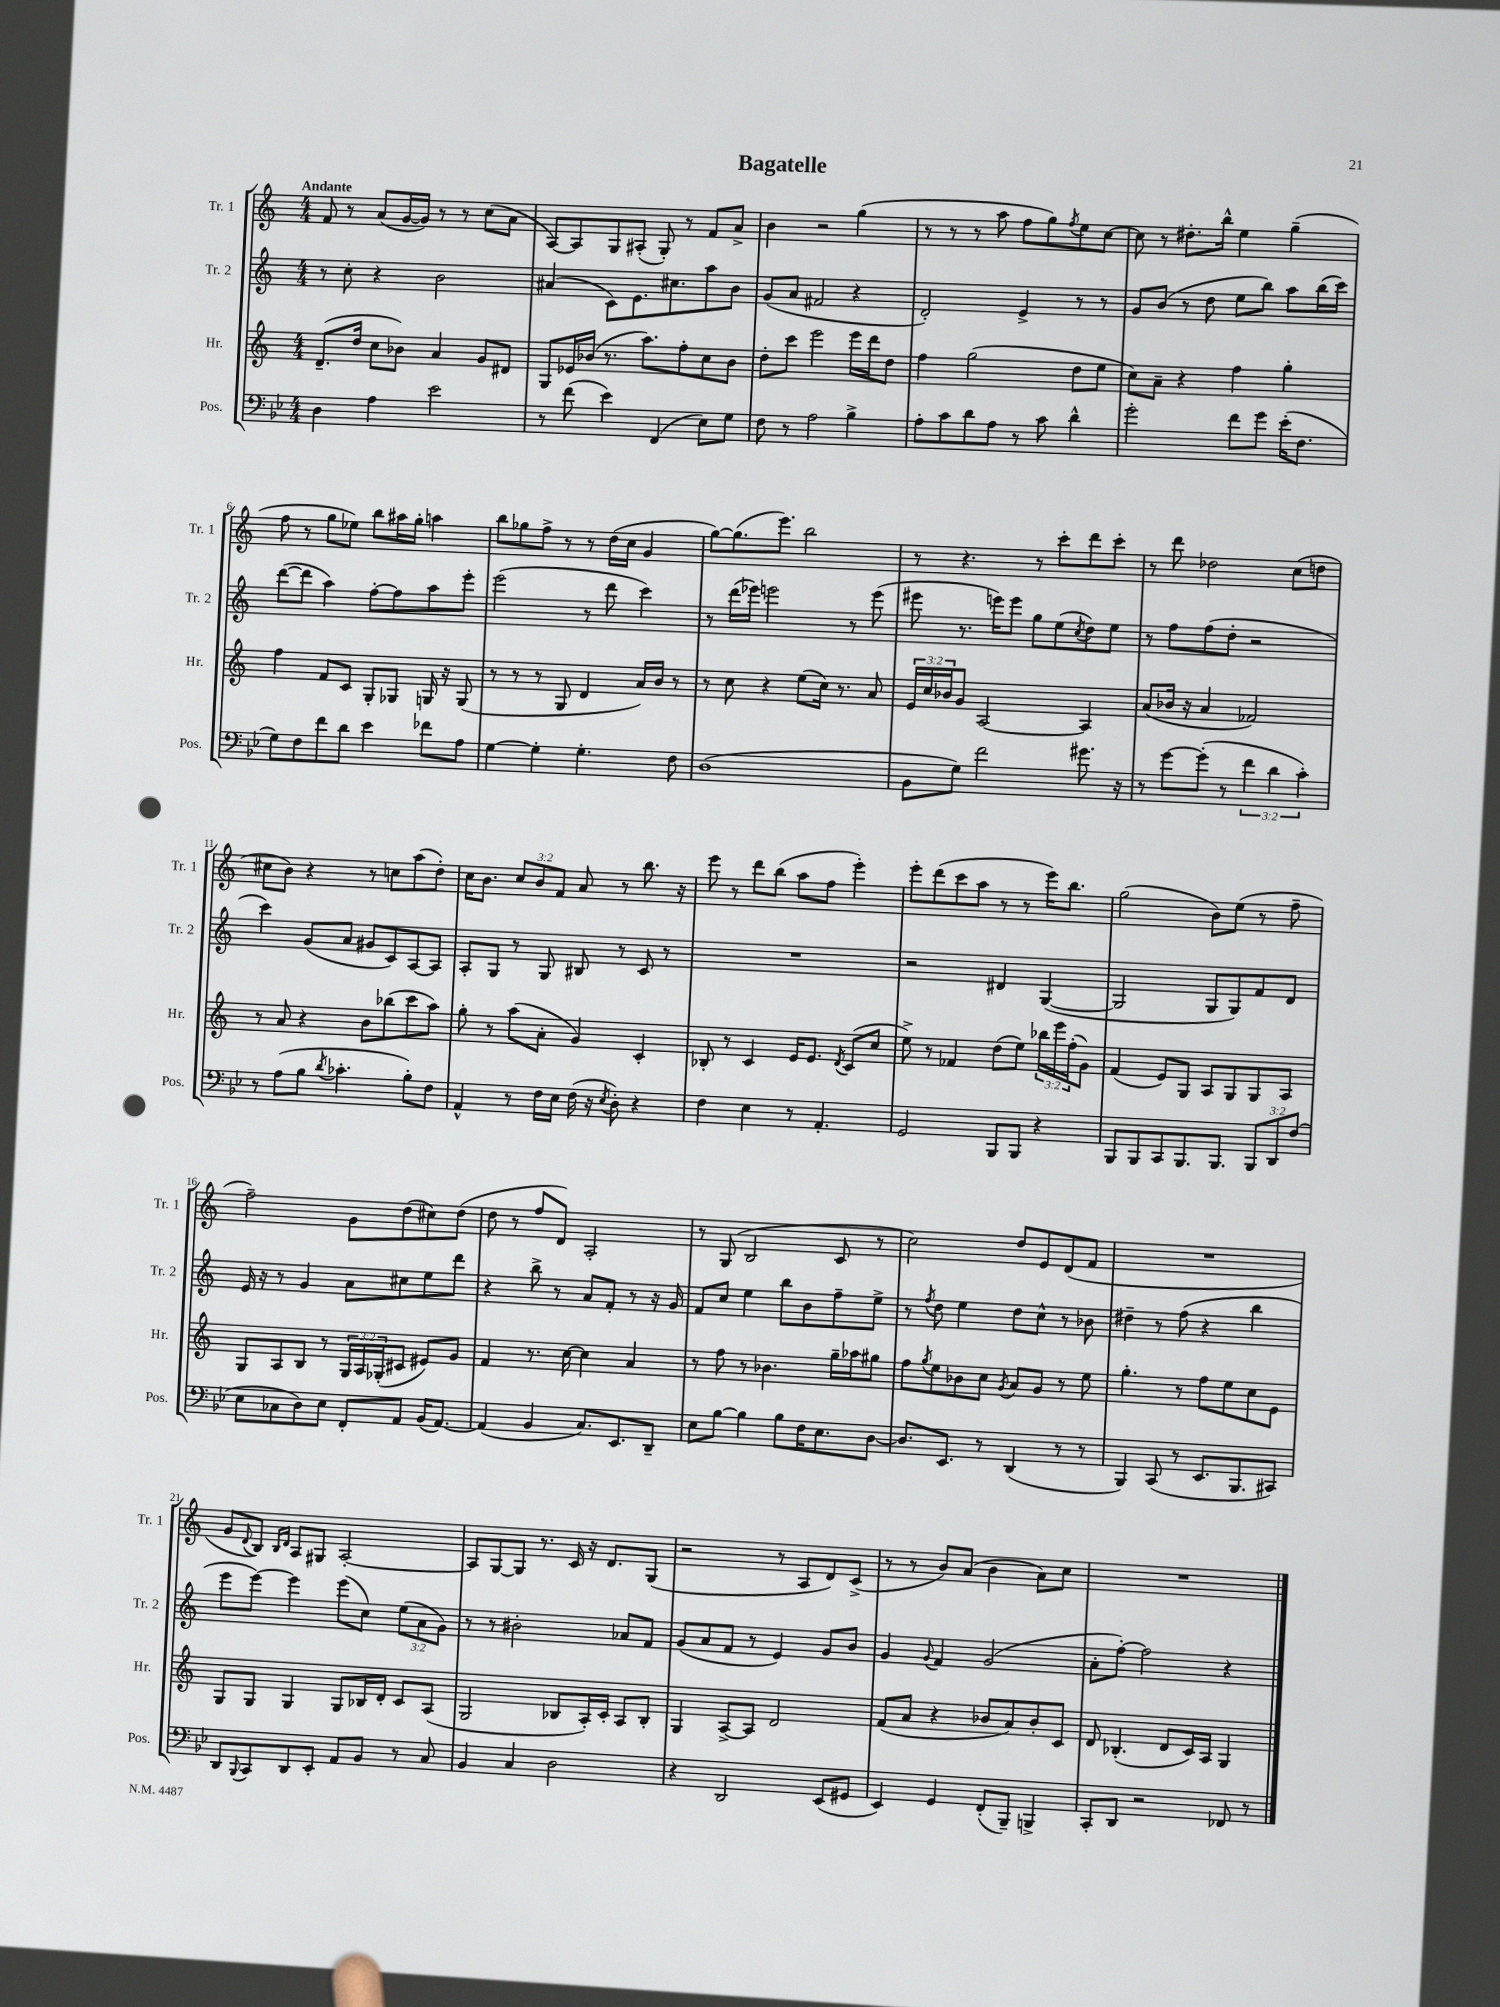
\header { title = "Bagatelle" }
<<
\new StaffGroup <<
\new Staff = "s0" \with { instrumentName = "Tr. 1" shortInstrumentName = "Tr. 1" } {
    \clef treble \key c \major \numericTimeSignature \time 4/4 \override Staff.TupletNumber.text = #tuplet-number::calc-fraction-text \tempo "Andante"
    f'8 r8 a'8( g'16~ g'16) r8 r8 c''8( a'8 |
    a8~) a8 g8 ais8-.( g8-.) r8 f'8 a'8-> |
    b'4 r2 g''4( |
    r8 r8 r8 a''8 f''8 g''8) \acciaccatura { f''8 } e''8 c''8~ |
    c''8 r8 dis''8.-. b''16-^ e''4 g''4--( |
    f''8 r8 g''8 ees''8) b''8 ais''16 g''16-. a''4 |
    b''8 ges''8 f''8-> r8 r8 d''16( c''16 g'4 |
    g''8~) g''8.( e'''8.) b''2 |
    r8 r4. r8 c'''8-. d'''8 c'''8-. |
    r8 d'''8 des''2 c''8( d''8 |
    cis''8 b'8) r4 r8 c''8 a''8( d''8-.) |
    c''16 b'8. \tuplet 3/2 { c''8 b'8 f'8 } a'8 r8 b''8. r16 |
    e'''8 r8 d'''8 b''8( a''8 f''8 e'''4-.) |
    e'''8-. d'''8( c'''8 a''8 r8 r8 e'''16) b''8. |
    g''2( b'8) e''8( r8 f''8-- |
    f''2--) g'8 d''8( cis''8) d''8( |
    d''8 r8 f''8 d'8) a2-. |
    r8 g8( b2 c'8 r8 |
    c''2) d''8 e'8 d'8( f'8 |
    R1 |
    g'8 \appoggiatura { d'8 } b8) \grace { b16 d'16 } a8 gis8 a2~-. |
    a8 g8~ g8 r8. c'16 r16 d'8. g8( |
    r2 r8 a8 d'8) c'8->( |
    r8 r8 b'8) a'8( b'4 a'8) c''8 |
    R1 \bar "|." |
}
\new Staff = "s1" \with { instrumentName = "Tr. 2" shortInstrumentName = "Tr. 2" } {
    \clef treble \key c \major \numericTimeSignature \time 4/4 \override Staff.TupletNumber.text = #tuplet-number::calc-fraction-text
    r8 c''8-. r4 b'2 |
    ais'4( c'8) e'8. cis''8. a''8 b'8 |
    g'8( a'8 fis'2 r4 |
    d'2-.) e'4-> r8 r8 |
    g'8 b'8( r8 d''8 e''8 b''8) a''8 b''16( c'''16) |
    d'''8~( d'''8 a''4) f''8~-. f''8 a''8 e'''8-. |
    e'''2( r8 d'''8 c'''4) |
    r8 d'''16( ees'''16) e'''2 r8 e'''8( |
    eis'''8 r8. e'''16) e'''8 g''8 e''8( \acciaccatura { c''8 } d''8) e''8 |
    r8 f''8 f''8( d''8-. r2 |
    c'''4) g'8( a'8 gis'8 c'8) a8~ a8 |
    a8-. g8 r8 g8 bis8 r8 c'8 r8 |
    R1 |
    r2 dis'4 g4~( |
    g2 g8 g8) f'8 d'8 |
    e'16 r16 r8 g'4 a'8 cis''8 e''8 d'''8 |
    r4 b''8-> r8 a'8 f'8-. r8 r16 g'16 |
    f'8 c''8 e''4 b''8 b'8 f''8-- e''8-> |
    r8 \acciaccatura { f''8 } d''8 e''4 d''8 c''8-^ r8 bes'8 |
    dis''4-- r8 f''8( r4 b''4 |
    e'''8 e'''8~) e'''4 e'''8( c''8) \tuplet 3/2 { e''8( a'8 g'8) } |
    r8 r8 bis'2-. aes'8 f'8 |
    g'8( a'8 f'8 r8 e'4) g'8 b'8 |
    g'4 \appoggiatura { g'8 } f'4 g'2( |
    a'8-. f''8~-.) f''2 r4 \bar "|." |
}
\new Staff = "s2" \with { instrumentName = "Hr." shortInstrumentName = "Hr." } {
    \clef treble \key c \major \numericTimeSignature \time 4/4 \override Staff.TupletNumber.text = #tuplet-number::calc-fraction-text
    d'8.--( d''16 c''8 bes'8) a'4 g'8 dis'8 |
    g8 ees'16 bes'16( r8. a''8.) f''8-. c''8 bes'8 |
    d''8-. c'''8 e'''2 e'''16 d'''16 d''8 |
    f''4 g''2( d''8 e''8 |
    c''8) a'8-- r4 f''4 g''4-. |
    f''4 f'8 c'8 g8-. ges8 g16 r16 g8( |
    r8 r8 r8 g8 d'4 a'16) b'16 r8 |
    r8 c''8 r4 e''8( c''16) r8. a'8 |
    \tuplet 3/2 { e'16 c''16 bes'16 } g'8 a2~ a4 |
    a'8( bes'16 r16 a'4 fes'2) |
    r8 a'8 r4 b'8 bes''8( c'''8 a''8) |
    g''8-. r8 a''8( a'8-. g'4) c'4-. |
    bes8-. r8 c'4 e'16 e'8. \acciaccatura { d'8 } c'8( c''8 |
    e''8->) r8 fes'4 d''8( e''8) \tuplet 3/2 { bes''16 e'''16 f''16-.( } g'8) |
    f'4( e'8) g8 a8 g8 g8 a8 |
    g8 a8 b8 r8 \tuplet 3/2 { g16 a16 ges16-.( } cis'8 eis'8) g'8 |
    f'4 r8. c''16~ c''4 a'4 |
    r8 f''8 r8 bes'4. g''16-- aes''16 gis''8 |
    f''8 \acciaccatura { g''8 } e''8 bes'8 c''8 \acciaccatura { g'8 } a'8 g'8 r8 e''8 |
    g''4.-. r8 f''8 e''8 c''8 e'8 |
    g8 g8 g4 g8 bes16 d'16-. c'8 a8( |
    g2 bes8 a16-.) c'16-. a8 bes8-. |
    g4 a8~-> a8 d'2 |
    f'8( a'8 r4 bes'8 a'8) bes'8-. c'8 |
    d'8 bes4.-.( d'8 c'16) a16 g4 \bar "|." |
}
\new Staff = "s3" \with { instrumentName = "Pos." shortInstrumentName = "Pos." } {
    \clef bass \key bes \major \numericTimeSignature \time 4/4 \override Staff.TupletNumber.text = #tuplet-number::calc-fraction-text
    d4 a4 ees'2 |
    r8 f'8( ees'4) f,4( ees8) g8 |
    f8 r8 a2 bes4-> |
    a8-. c'8 d'8 a8 r8 c'8 d'4-^ |
    g'2-. f'8 g'8 ees'16-.( f8. |
    g8) f8 f'8 d'8 ees'4 fes'8 a8 |
    g4~ g4-. g4.-. f8 |
    d1( |
    bes,8 g8) f'2 gis'8. r16 |
    r8 g'8~ g'8-.( r8 \tuplet 3/2 { f'4 d'4 c'4-.) } |
    r8 a8( bes8 \acciaccatura { d'8 } ces'4.-. bes8-.) f8 |
    a,4-^ r8 f16 ees16 f16( r16 \acciaccatura { ees8 } d8-.) r4 |
    f4 ees4 r8 a,4.-. |
    g,2 bes,,8 bes,,8 r4 |
    bes,,8 bes,,8 c,8 bes,,8. bes,,8. \tuplet 3/2 { bes,,8 d,8 f8( } |
    ees8 ces8 d8) ees8 f,8-. a,8 bes,16( a,8.~) |
    a,4( bes,4 c8.) ees,8. d,8-- |
    ees8 bes8~ bes4 bes8 f16 ees8. d8~ |
    d8. ees,8. r8 d,4( r8 r8 |
    bes,,4) c,8( r8 ees,8. bes,,8. cis,8) |
    d,8 \appoggiatura { bes,,8 } c,8 d,8 ees,8-. a,8 bes,8 r8 c8 |
    bes,4 c4 d2 |
    r4 d,2 ees,8( gis,8 |
    ees,4) g,4 f,8-.( bes,,8--) b,,4-> |
    c,8-. d,8 r2 fes,8 r8 \bar "|." |
}
>>
>>
